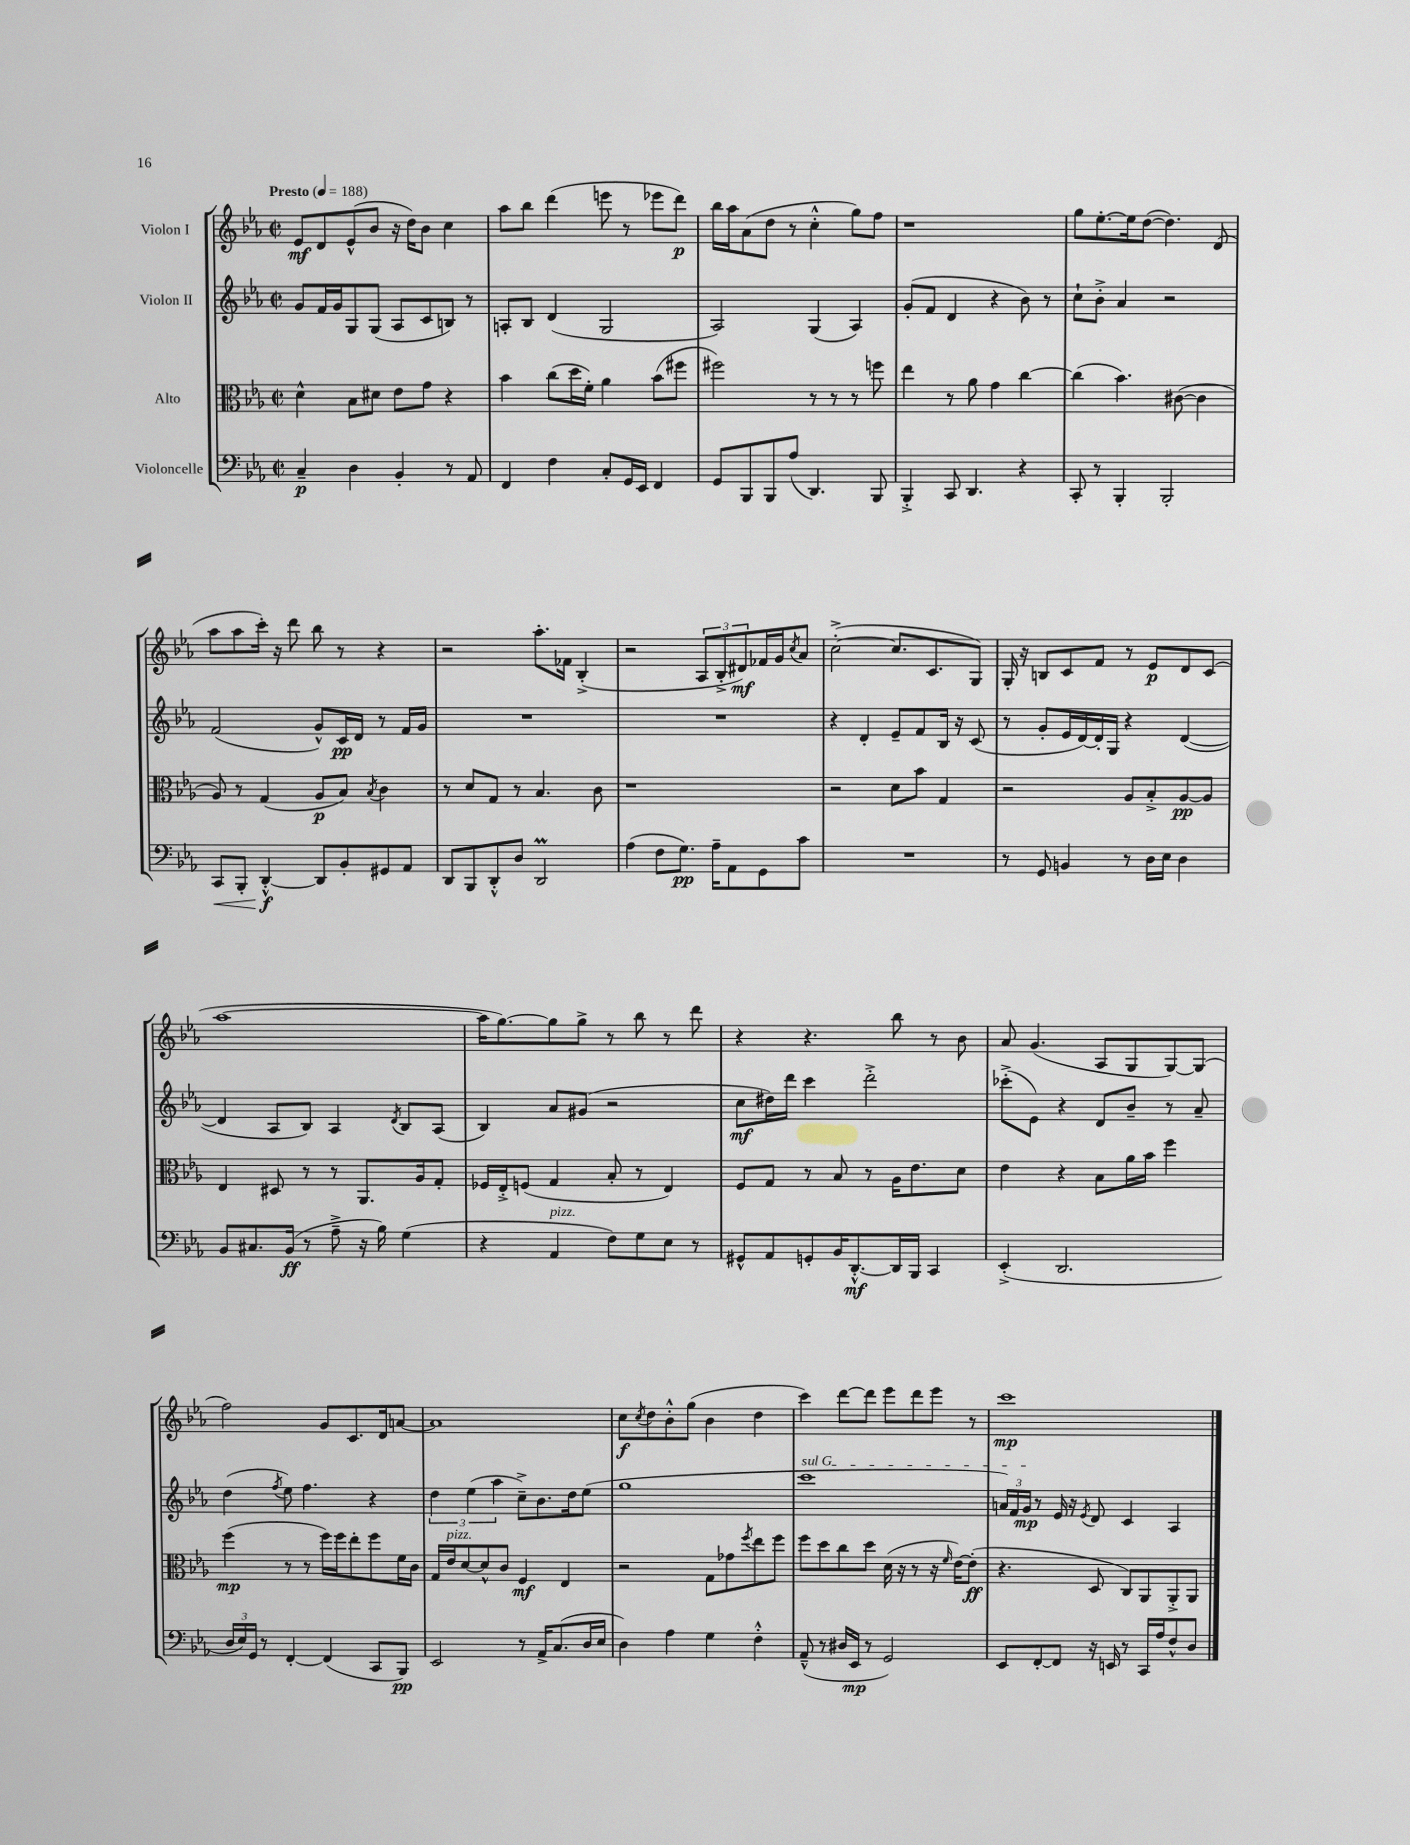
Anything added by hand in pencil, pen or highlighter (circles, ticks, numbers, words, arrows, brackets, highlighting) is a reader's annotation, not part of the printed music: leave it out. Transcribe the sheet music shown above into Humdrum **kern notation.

**kern	**kern	**kern	**kern
*staff4	*staff3	*staff2	*staff1
*clefF4	*clefC3	*clefG2	*clefG2
*k[b-e-a-]	*k[b-e-a-]	*k[b-e-a-]	*k[b-e-a-]
*M2/2	*M2/2	*M2/2	*M2/2
*met(c|)	*met(c|)	*met(c|)	*met(c|)
*MM188	*MM188	*MM188	*MM188
4C~	4d^^	8g	8e-
.	.	16f	8d
.	.	16g	.
4D	8B-	8G	(8e-^^
.	8d#	(8G	8b-
4BB-'	8e-	8A-	16r
.	.	.	16dd)
.	8g	8c	8b-
8r	4r	8B)	4cc
8AA-	.	8r	.
=	=	=	=
4FF	4b-	8A'	8aa-
.	.	8B-	8bb-
4F	(8cc	(4d	(4ddd
.	16dd	.	.
.	16f')	.	.
8C'	4a-	2G	8eee
16GG	.	.	8r
16EE-	.	.	.
4FF	(8b-	.	8eee-
.	8ff#	.	8ddd)
=	=	=	=
8GG	2ff#)	2A-)	16bb-
.	.	.	16aa-
8BBB-	.	.	(8a-
8BBB-	.	.	8dd
(8A-	.	.	8r
4.DD)	8r	(4G	4cc'^^
.	8r	.	.
.	8r	4A-)	8gg)
8BBB-	8ff	.	8ff
=	=	=	=
4BBB-'^	4ee-	(8g'	1r
.	.	8f	.
8CC	8r	4d	.
4.DD	8a-	.	.
.	4g	4r	.
4r	[4cc	8b-)	.
.	.	8r	.
=	=	=	=
8CC'	(4cc]	8cc`	8gg
8r	.	8b-'^	[8.ee-'
4BBB-'	4.b-)	4a-	.
.	.	.	16ee-]
.	.	.	([8dd
2BBB-'	.	2r	4.dd])
.	([8c#	.	.
.	4c#]	.	.
.	.	.	(8d
=	=	=	=
8CC	8A-)	(2f	8aa-
8BBB-'	8r	.	8aa-
[4DD'^^	(4G	.	16ccc')
.	.	.	16r
.	.	.	8ddd
8DD]	8A-	8g^^)	8bb-
8BB-'	8B-)	16c	8r
.	.	16d	.
.	8qB-	.	.
8GG#	4c	8r	4r
8AA-	.	16f	.
.	.	16g	.
=	=	=	=
8DD	8r	1r	2r
8BBB-	8d	.	.
8DD'^^	8G	.	.
8D	8r	.	.
2DD	4.B-	.	8.aa-'
.	.	.	16f-
.	.	.	(4B-'^
.	8c	.	.
=	=	=	=
(4A-	1r	1r	2r
8F	.	.	.
8.G)	.	.	.
.	.	.	12A-
16A-~	.	.	.
.	.	.	12B-'^
8AA-	.	.	.
.	.	.	12d#)
8GG	.	.	16f-
.	.	.	16g
.	.	.	8qcc
8c	.	.	8a-
=	=	=	=
1r	2r	4r	([2cc'^
.	.	4d'	.
.	8d	8e-~	8.cc]
.	8b-	8f	.
.	.	.	8.c
.	4G	16B-	.
.	.	16r	.
.	.	(8c	8G)
=	=	=	=
8r	2r	8r	16G'
.	.	.	16r
8GG	.	8g'	8B
4BB	.	16e-	8c
.	.	[16d)	.
.	.	16d']	8f
.	.	16G	.
8r	8A-	4r	8r
16D	8B-'^	.	8e-
16E-	.	.	.
4D	[8A-	([4d	8d
.	8A-]	.	(8c
=	=	=	=
8BB-	4E-	4d]	[1aa-
8.C#	.	.	.
.	8D#	8A-	.
(16BB-	.	.	.
8r	8r	8B-)	.
8A-~^	8r	4A-	.
16r	8.AA-	.	.
16B-)	.	.	.
.	.	8qd	.
(4G	.	8B-	.
.	16A-	.	.
.	8G'	(8A-	.
=	=	=	=
4r	16F-	4B-)	16aa-]
.	16E-'^	.	[8.gg)
.	(8F	.	.
4AA-	4G	8a-	8gg]
.	.	(8g#	8gg^
8F)	8B-'	2r	8r
8G	8r	.	8bb-
8E-	4E-)	.	8r
8r	.	.	8ddd
=	=	=	=
8GG#^^	8F	8cc	4r
8AA-	8G	16dd#)	.
.	.	16ddd	.
8GG'	8r	4ccc	4.r
16BB-	8B-	.	.
[8.DD'^^	.	.	.
.	8r	2ddd'^	.
16DD]	16A-	.	8bb-
16BBB-	8.e-	.	.
4CC	.	.	8r
.	8d	.	8b-
=	=	=	=
(4EE-'^	4e-	(8ccc-'^	8a-
.	.	8e-)	(4.g
2.DD	4r	4r	.
.	8B-	8d	8A-
.	16a-	8b-~	8G
.	16b-	.	.
.	4ff	8r	[8G)
.	.	8a-~	(8G]
=	=	=	=
24D	(4ff	(4dd	2ff)
24E-)	.	.	.
24GG	.	.	.
8r	.	.	.
.	.	8qff	.
[4FF'	8r	8ee-)	.
.	8r	4.ff	.
(4FF]	16ff)	.	8g
.	16ff	.	.
.	8ee-'	.	8.c
8CC	8ff	4r	.
.	.	.	16d
8BBB-)	16f	.	[8a
.	16c	.	.
=	=	=	=
2EE-	16G	6dd	1a]
.	16e-	.	.
.	[8d	.	.
.	.	(6ee-	.
.	8d^^]	.	.
.	.	6aa-	.
.	8c	.	.
8r	4F	8cc~^)	.
16AA-^	.	8.b-	.
(8.C	.	.	.
.	4E-	.	.
.	.	16dd	.
16D	.	(8ee-	.
16E-	.	.	.
=	=	=	=
4D)	2r	1gg	8cc
.	.	.	8qcc
.	.	.	8dd
4A-	.	.	8b-'^^
.	.	.	(8gg
4G	8G	.	4b-
.	8g-	.	.
.	8qff	.	.
4F'^^	8ee-	.	4dd
.	8ff	.	.
=	=	=	=
(8AA-~^^	8ff	1ccc	4ccc)
8r	8dd	.	.
16D#	8cc	.	[8ddd
16EE-	.	.	.
8r	8dd	.	8ddd]
2GG)	(16d	.	8eee-
.	16r	.	.
.	8r	.	8ddd
.	16r	.	8eee-
.	16qqf	.	.
.	[16e-)	.	.
.	(8e-']	.	8r
=	=	=	=
8EE-	4.r	24a)	1ccc
.	.	24f	.
.	.	24g	.
[8FF'	.	8r	.
8FF]	.	16e-	.
.	.	16r	.
.	.	8qe-	.
16r	8D	8d	.
16EE	.	.	.
8r	8C)	4c	.
16CC	8AA-	.	.
16A-	.	.	.
8F^^	8AA-'^	4A-	.
8D	8AA-	.	.
==	==	==	==
*-	*-	*-	*-
